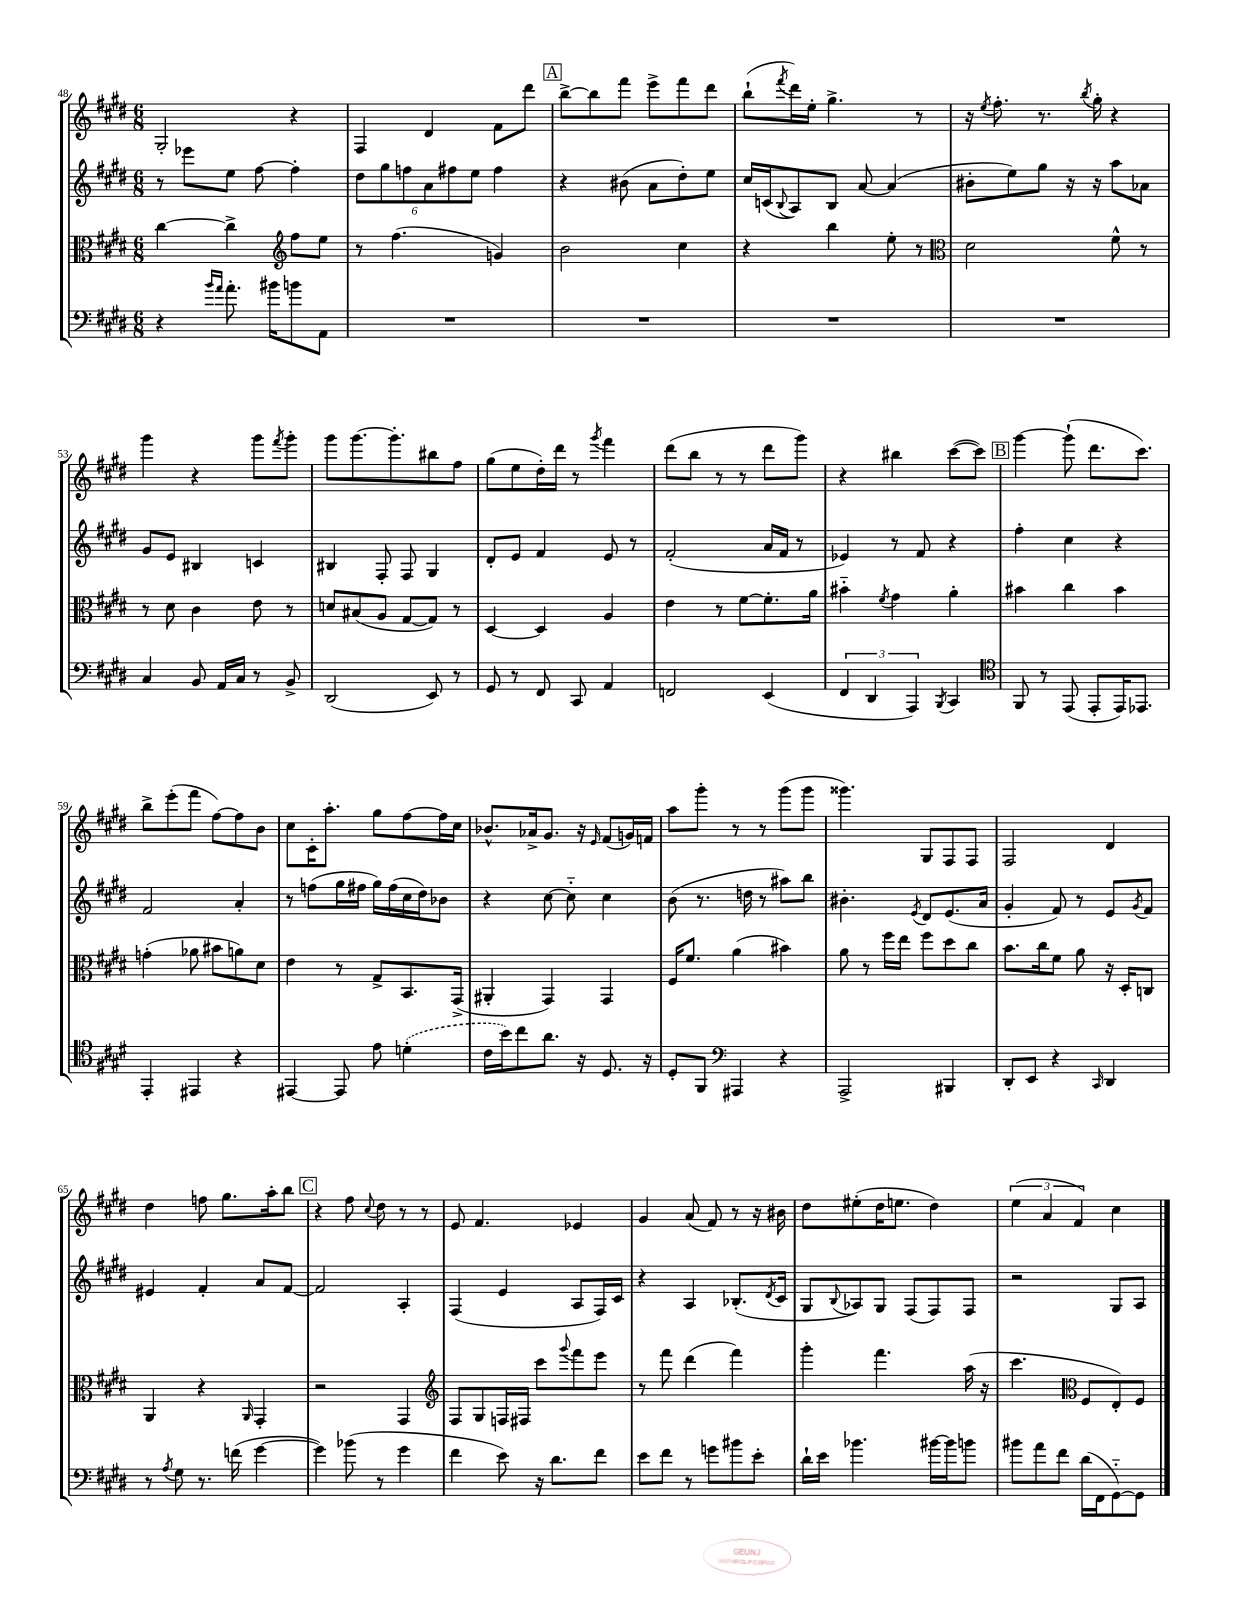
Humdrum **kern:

**kern	**kern	**kern	**kern
*part4	*part3	*part2	*part1
*staff4	*staff3	*staff2	*staff1
*clefF4	*clefC3	*clefG2	*clefG2
*k[f#c#g#d#]	*k[f#c#g#d#]	*k[f#c#g#d#]	*k[f#c#g#d#]
*M6/8	*M6/8	*M6/8	*M6/8
=48	=48	=48	=48
4r	[4cc#\	8r	2G#'/
.	.	8eee-X\L	.
16qqb/LL	.	.	.
16qqa/JJ	.	.	.
8.a'\	4cc#^\]	8ee\J	.
.	.	[8ff#\	.
16b#X\KL	.	.	.
*	*clefG2	*	*
8bn\	8ff#\L	4ff#'\]	4r
8AA\J	8ee\J	.	.
=49	=49	=49	=49
2.r	8r	12dd#\L	4F#/
.	.	12gg#\	.
.	(4.ff#\	.	.
.	.	12ffn\	.
.	.	12a\	4d#/
.	.	12ff#X\	.
.	.	12ee\J	.
.	4gn/)	4ff#\	8f#\L
.	.	.	8ddd#\J
!!LO:REH:place=s1:t=A
=50	=50	=50	=50
2.r	2b\	4r	[8bb^\L
.	.	.	8bb\]
.	.	(8b#X\	8fff#\J
.	.	8a\L	8eee^\L
.	4cc#\	8dd#'\)	8fff#\
.	.	8ee\J	8ddd#\J
=51	=51	=51	=51
2.r	4r	16cc#/LL	(8bb`\L
.	.	(16cn/J	.
.	.	8qqB/	8qfff#/
.	.	8A/)	16ddd#\L)
.	.	.	16ee'\JJ
.	4bb\	8B/J	4.gg#^\
.	.	[8a/	.
.	8ee'\	(4a/]	.
.	8r	.	8r
=52	=52	=52	=52
*	*clefC3	*	*
2.r	2d#\	8b#X'\L	16r
.	.	.	8qee/
.	.	.	8.ff#'\
.	.	8ee\)	.
.	.	8gg#\J	8.r
.	.	16r	.
.	.	.	8qbb/
.	.	16r	16gg#'\
.	8f#^^\	8aa\L	4r
.	8r	8a-X\J	.
!!LO:LB:g=z
=53	=53	=53	=53
4C#/	8r	8g#/L	4ggg#\
.	8d#\	8e/J	.
8BB/	4c#\	4B#X/	4r
16AA/LL	.	.	.
16C#/JJ	.	.	.
8r	8e\	4cn/	8ggg#\L
.	.	.	8qfff#/
8BB^/	8r	.	8ggg#'\J
=54	=54	=54	=54
(2DD#/	8dn/L	4B#X/	8ggg#\L
.	(8B#X/	.	[8.ggg#\
.	8A/J	8F#'/	.
.	.	.	8.ggg#'\]
.	[8G#/L	8F#/	.
8EE/)	8G#/J])	4G#/	8bb#X\
8r	8r	.	8ff#\J
=55	=55	=55	=55
8GG#/	[4D#/	8d#'/L	(8gg#\L
8r	.	8e/J	8ee\
8FF#/	4D#/]	4f#/	16dd#'\L)
.	.	.	16ddd#\JJ
8CC#/	.	.	8r
.	.	.	8qggg#/
4AA/	4A/	8e/	4fff#\
.	.	8r	.
=56	=56	=56	=56
2FFn/	4e\	(2f#'/	(8ddd#\L
.	.	.	8bb\J
.	8r	.	8r
.	[8f#\L	.	8r
(4EE/	8.f#'\]	16a/LL	8ddd#\L
.	.	16f#/JJ	.
.	.	8r	8ggg#\J)
.	16a\Jk	.	.
=57	=57	=57	=57
6FF#/	4b#X\	4e-X/)	4r
6DD#/	.	.	.
.	8qf#/	.	.
.	4g#\	8r	4bb#X\
6AAA/)	.	.	.
.	.	8f#/	.
8qBBB/	.	.	.
4CC#/	4a'\	4r	([8ccc#\L
.	.	.	8ccc#\J])
!!LO:REH:place=s1:t=B
=58	=58	=58	=58
*clefC4	*	*	*
8FF#/	4b#X\	4ff#'\	[4ggg#\
8r	.	.	.
(8EE/	4cc#\	4cc#\	(8ggg#`\]
8EE'/L	.	.	8.ddd#\L
16EE/K)	4b#\	4r	.
8.EE-X/J	.	.	8.ccc#\J)
!!LO:LB:g=z
=59	=59	=59	=59
4EE'/	(4gn'\	2f#/	8bb^\L
.	.	.	(8eee'\
4EE#X/	8a-X\	.	8fff#\J
.	8b#X\L	.	[8ff#\L)
4r	8an\)	4a'/	8ff#\]
.	8d#\J	.	8b\J
=60	=60	=60	=60
[4EE#X/	4e\	8r	8cc#\L
.	.	(8ffn\L	16c#'\K
.	.	.	8.aa'\J
8EE#/]	8r	16gg#\L	.
.	.	16ff#X\JJ	.
8e\	8G#^/L	16gg#\LL)	8gg#\L
.	.	(16ff#\	.
(4dn'\	8.BB/	16cc#\	[8ff#\
.	.	16dd#\J)	.
.	.	8b-X\J	16ff#\L]
.	(16GG#^/Jk	.	16cc#\JJ
=61	=61	=61	=61
16c#\LL	4AA#X'/	4r	8.b-X^^/L
16b\J)	.	.	.
8cc#\	.	.	.
.	.	.	16a-X^/k
8.a\J	4GG#/)	[8cc#\	8.g#/J
.	.	8cc#\]	.
16r	.	.	16r
.	.	.	16qqe/
8.D#/	4GG#/	4cc#\	(8f#/L
.	.	.	16gn/L)
16r	.	.	16fn/JJ
=62	=62	=62	=62
8D#'/L	16F#/KL	(8b\	8aa\L
.	8.f#/J	.	.
8FF#/J	.	8.r	8ggg#'\J
*clefF4	*	*	*
4AAA#X/	(4a\	.	8r
.	.	16ddn\	.
.	.	8r	8r
4r	4b#X\)	8aa#X\L)	(8ggg#\L
.	.	8bb\J	8ggg#\J
=63	=63	=63	=63
2AAA^/	8a\	4.b#X'\	4.ggg##X\)
.	8r	.	.
.	16ff#\LL	.	.
.	16ee\JJ	.	.
.	.	8qe/	.
.	8ff#\L	8d#/L	8G#/L
4BBB#X/	8dd#\	(8.e/	8F#/
.	8cc#\J	.	8F#/J
.	.	16a/Jk	.
=64	=64	=64	=64
8DD#'/L	8.b\L	4g#'/	2F#/
8EE/J	.	.	.
.	16cc#\k	.	.
4r	8f#\J	8f#/)	.
.	8a\	8r	.
16qqCC#/	.	.	.
4DD#/	16r	8e/L	4d#/
.	16D#'/KL	.	.
.	.	8qg#/	.
.	8Cn/J	8f#/J	.
!!LO:LB:g=z
=65	=65	=65	=65
8r	4AA/	4e#X/	4dd#\
8qA/	.	.	.
8G#\	.	.	.
8.r	4r	4f#'/	8ffn\
.	.	.	8.gg#\L
(16fn\	.	.	.
.	16qqAA/	.	.
[4g#\	4GG#'/	8a/L	.
.	.	.	16aa'\k
.	.	[8f#/J	8bb\J
!!LO:REH:place=s1:t=C
=66	=66	=66	=66
4g#\])	2r	2f#/]	4r
(8b-X\	.	.	8ff#\
.	.	.	8qqcc#/
8r	.	.	8dd#\
4g#\	4GG#/	4A'/	8r
.	.	.	8r
=67	=67	=67	=67
*	*clefG2	*	*
4f#\	8F#/L	(4F#/	8e/
.	8G#/	.	4.f#/
8e\)	16Fn/L	4e/	.
.	16F#X/JJ	.	.
16r	8ccc#\L	.	.
8.d#\L	.	.	.
.	8qqggg#/	.	.
.	8fff#\	8A/L	4e-X/
8f#\J	8eee\J	16F#/L)	.
.	.	16c#/JJ	.
=68	=68	=68	=68
8e\L	8r	4r	4g#/
8f#\J	8fff#\	.	.
8r	(4ddd#\	4A/	(8a/
8gn\L	.	.	8f#/)
8b#X\	4fff#\)	(8.B-X'/L	8r
8e'\J	.	.	16r
.	.	8qd#/	.
.	.	16c#/Jk	16b#X\
=69	=69	=69	=69
16d#`\LL	4ggg#'\	8G#/L	8dd#\L
16e\JJ	.	.	.
.	.	8qqB/	.
4.b-X\	.	8A-X/)	(8ee#X'\
.	4.fff#\	8G#/J	16dd#\K
.	.	.	8.een\J
.	.	(8F#/L	.
[16b#X\LL	.	8F#/)	4dd#\)
16b#\J]	.	.	.
8bn\J	(16aa\	8F#/J	.
.	16r	.	.
=70	=70	=70	=70
8b#X\L	4.ccc#\	2r	(6ee\
8a\	.	.	.
.	.	.	6a/
8f#\J	.	.	.
.	.	.	6f#/)
*	*clefC3	*	*
(16d#\LL	8F#/L	.	.
16FF#\J	.	.	.
[8GG#\)	8E'/)	8G#/L	4cc#\
8GG#\J]	8F#/J	8A/J	.
==	==	==	==
*-	*-	*-	*-
